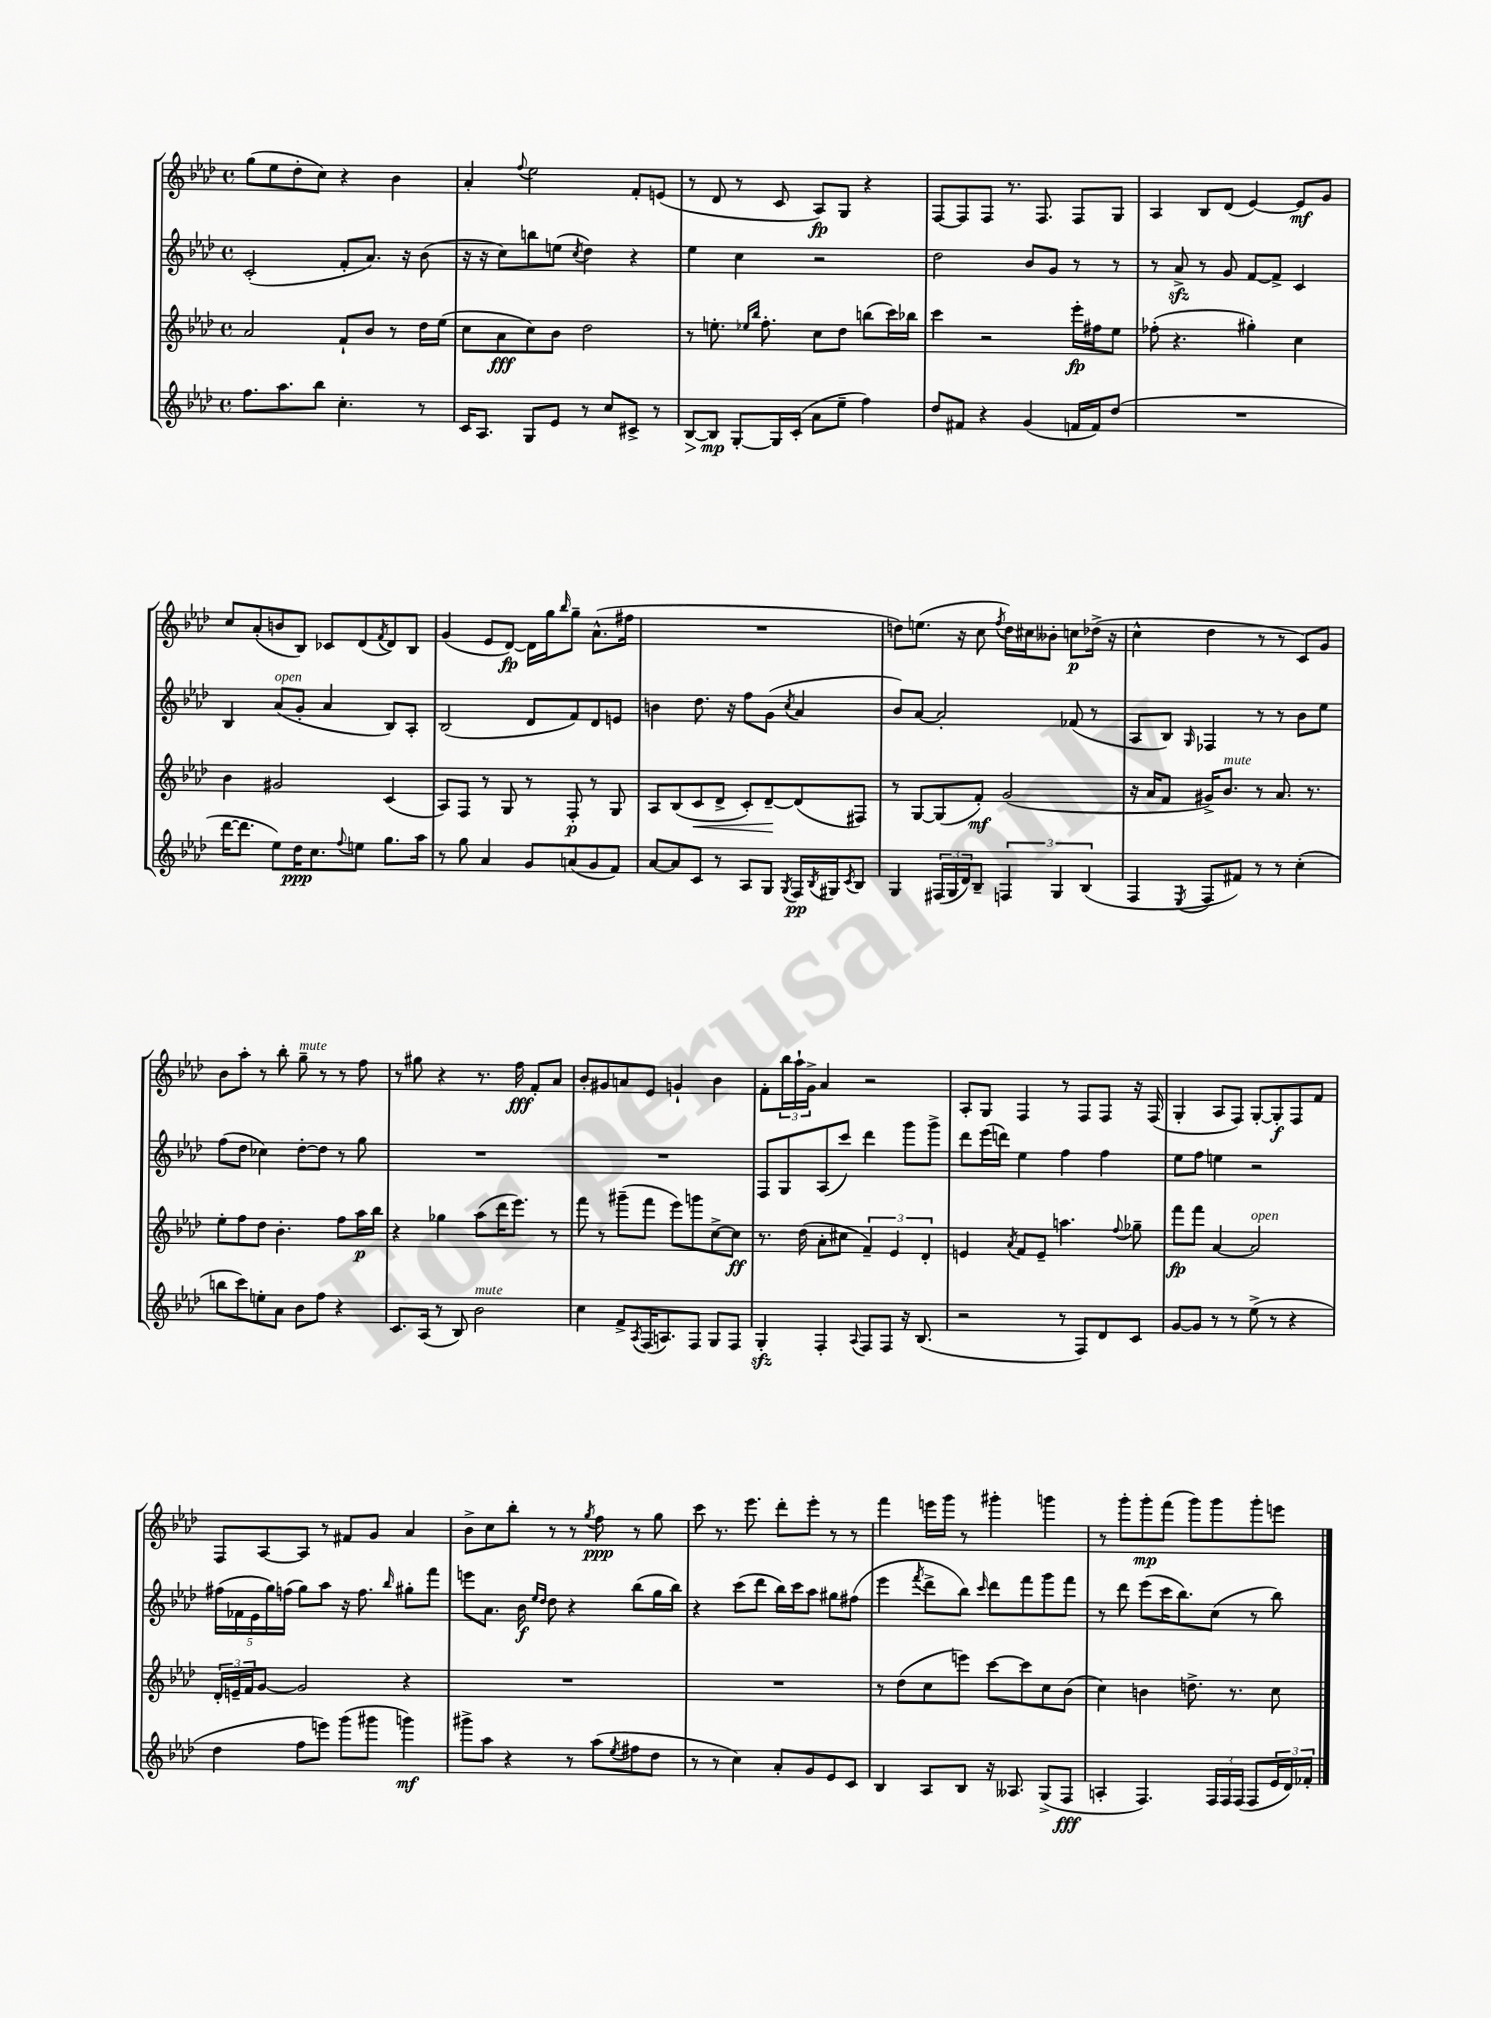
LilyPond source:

<<
\new StaffGroup <<
\new Staff = "s0" {
    \clef treble \key aes \major \defaultTimeSignature \time 4/4
    g''8( ees''8 des''8-. c''8) r4 bes'4 |
    aes'4-. \appoggiatura { f''8 } ees''2 f'8-. e'8( |
    r8 des'8 r8 c'8 aes8\fp) g8 r4 |
    f8~ f8 f8 r8. f8. f8 g8 |
    aes4 bes8 des'8( ees'4~) ees'8\mf g'8 |
    c''8 aes'8-.( b'8 bes8) ces'8 des'8( \acciaccatura { f'8 } des'8) bes8 |
    g'4( ees'8 des'8~\fp) des'16 g''16 \grace { bes''16 } g''8-- aes'8.-^( fis''16 |
    R1 |
    d''8) e''8.( r16 c''8 \acciaccatura { f''8 } d''16) cis''16 beses'8-. c''8\p des''16->( r16 |
    c''4-^ des''4 r8 r8 c'8) g'8 |
    bes'8 aes''8-. r8 bes''8-. g''8--^\markup { \italic "mute" } r8 r8 f''8 |
    r8 gis''8 r4 r8. f''16\fff f'8-. aes'8 |
    bes'8-. gis'8 a'8 ees'8 g'4-! bes'4 |
    f'8-. \tuplet 3/2 { bes''16 aes''16-! g'16-> } aes'4 r2 |
    aes8-. g8 f4 r8 f8 f8 r16 f16( |
    g4-. aes8 f8) g8~-. g8-.\f f8 f'8 |
    f8 aes8~ aes8 r8 fis'8 g'8 aes'4 |
    bes'8-> c''8 bes''8-. r8 r8 \acciaccatura { g''8 } f''8\ppp r8 g''8 |
    c'''8 r8. ees'''8. des'''8-. ees'''8-. r8 r8 |
    f'''4 e'''16 g'''16 r8 gis'''4-. g'''4 |
    r8 g'''8-. g'''8-.\mp f'''8( g'''8) g'''8 g'''8-. e'''8 \bar "|." |
}
\new Staff = "s1" {
    \clef treble \key aes \major \defaultTimeSignature \time 4/4
    c'2-.( f'8-. aes'8.) r16 bes'8( |
    r16 r16 c''8) b''8 e''8( \acciaccatura { c''8 } des''4) r4 |
    ees''4 c''4 r2 |
    des''2 bes'8 g'8 r8 r8 |
    r8 aes'8->\sfz r8 g'8 f'8~ f'8-> c'4 |
    bes4 aes'8^\markup { \italic "open" }( g'8-. aes'4 bes8) aes8-. |
    bes2( des'8 f'8) des'8 e'8 |
    b'4 des''8. r16 f''8 g'8( \acciaccatura { c''8 } aes'4 |
    bes'8) aes'8~ aes'2-. fes'8( r8 |
    aes8 bes8) \grace { g16 } fes4 r8 r8 bes'8 ees''8 |
    f''8( des''8 ces''4) des''8~-. des''8 r8 g''8 |
    R1 |
    R1 |
    f8 g8 aes8( c'''8) des'''4 g'''8 g'''8-> |
    des'''8 ees'''16( d'''16) ees''4 f''4 f''4 |
    ees''8 f''8 e''4 r2 |
    \tuplet 5/4 { fis''16( fes'16 ees'16 g''16) f''16( } g''8) aes''8 r16 f''8. \grace { bes''16 } gis''8-. f'''8 |
    e'''8 aes'8. bes'16\f \grace { ees''16 des''16 } des''8 r4 bes''8( g''16 bes''16) |
    r4 c'''8( des'''8 bes''16) c'''16 aes''8 gis''8 fis''8( |
    ees'''4 \acciaccatura { f'''8 } des'''8-> bes''8) \grace { c'''16 } des'''8 f'''8 g'''8 f'''8 |
    r8 des'''8 ees'''8( c'''16 bes''8.) c''8( r8 bes''8) \bar "|." |
}
\new Staff = "s2" {
    \clef treble \key aes \major \defaultTimeSignature \time 4/4
    aes'2 f'8-! bes'8 r8 des''16 ees''16( |
    c''8 aes'8\fff c''8) bes'8 des''2 |
    r8 e''8.-. \grace { ees''16 bes''16 } f''8.-. c''8 des''8 b''8( c'''16) bes''16 |
    c'''4 r2 ees'''16-.\fp fis''16 ees''8 |
    fes''8-.( r4. gis''4-.) c''4 |
    bes'4 gis'2 c'4( |
    aes8) f8 r8 g8 r8 f8-.\p r8 g8 |
    aes8 bes8( c'8\< des'8-> c'8-.) des'8~--\! des'8( fis8) |
    r8 g8~ g8( f'8-.\mf) g'2( |
    r16 aes'16 f'8 gis'16->) bes'8.^\markup { \italic "mute" } r8 aes'8. r8. |
    ees''8-. f''8 des''8 bes'4.-. f''8 aes''16\p bes''16 |
    r4 ges''4 aes''8( des'''16 ees'''8.) r8 |
    f'''8 r8 gis'''8--( f'''8 ees'''8) g'''8 c''8~-> c''8\ff |
    r8. des''16( aes'8-. cis''8 \tuplet 3/2 { f'4--) ees'4 des'4-. } |
    e'4 \acciaccatura { aes'8 } f'8 e'8-- a''4. \appoggiatura { f''8 } ges''8-- |
    f'''8\fp f'''8 aes'4~ aes'2^\markup { \italic "open" } |
    \tuplet 3/2 { des'16-. e'16-- f'16 } g'8~ g'2 r4 |
    R1 |
    R1 |
    r8 des''8( c''8 e'''8) c'''8~ c'''8 c''8 bes'8( |
    c''4) b'4 d''8.-> r8. c''8 \bar "|." |
}
\new Staff = "s3" {
    \clef treble \key aes \major \defaultTimeSignature \time 4/4
    f''8. aes''8. bes''8 c''4.-. r8 |
    c'16 aes8. g8 ees'8 r8 c''8 cis'8-> r8 |
    bes8~\> bes8\mp\! g8~-. g16 c'16-.( aes'8 ees''8-- f''4) |
    des''8 fis'8 r4 g'4( f'16 f'16) des''8( |
    R1 |
    des'''16~ des'''8. ees''8) des''16\ppp c''8. \appoggiatura { f''8 } e''8 g''8. aes''16 |
    r8 g''8 aes'4 g'8 a'8( g'8 f'8) |
    aes'8~ aes'8 c'8 r8 aes8 g8 \acciaccatura { g8 } f16\pp \acciaccatura { bes8 } gis16 \acciaccatura { c'8 } bes8 |
    g4 \tuplet 3/2 { fis16( g16 des'16) } bes8-- \tuplet 3/2 { f4 g4 bes4( } |
    f4 \acciaccatura { ees8 } f8 fis'8) r8 r8 c''4-.( |
    b''8 c'''8) e''8-. aes'8 bes'8 f''8 r4 |
    c'8. aes16( r8 bes8) bes'2^\markup { \italic "mute" } |
    c''4 f'8-> \acciaccatura { aes8 } f16( a8.) f8 g8 f8 |
    g4-.\sfz f4-. \appoggiatura { aes8 } f8 f8 r16 bes8.( |
    r2 r8 f8) des'8 c'8 |
    g'8~ g'8 r8 r8 ees''8->( r8 r4 |
    des''4 f''8 e'''8) g'''8( gis'''8 g'''4\mf) |
    gis'''8-> aes''8 r4 r8 aes''8( \acciaccatura { ees''8 } fis''8 des''8 |
    r8 r8 c''4) aes'8-. g'8 ees'8 c'8 |
    bes4 aes8 bes8 r16 aeses8. g8->( f8\fff |
    a4-. f4.) \tuplet 3/2 { f16 f16 f16( } f8 \tuplet 3/2 { ees'16 des'16) fes'16-. } \bar "|." |
}
>>
>>
\layout { \context { \Score \remove "Bar_number_engraver" } }
